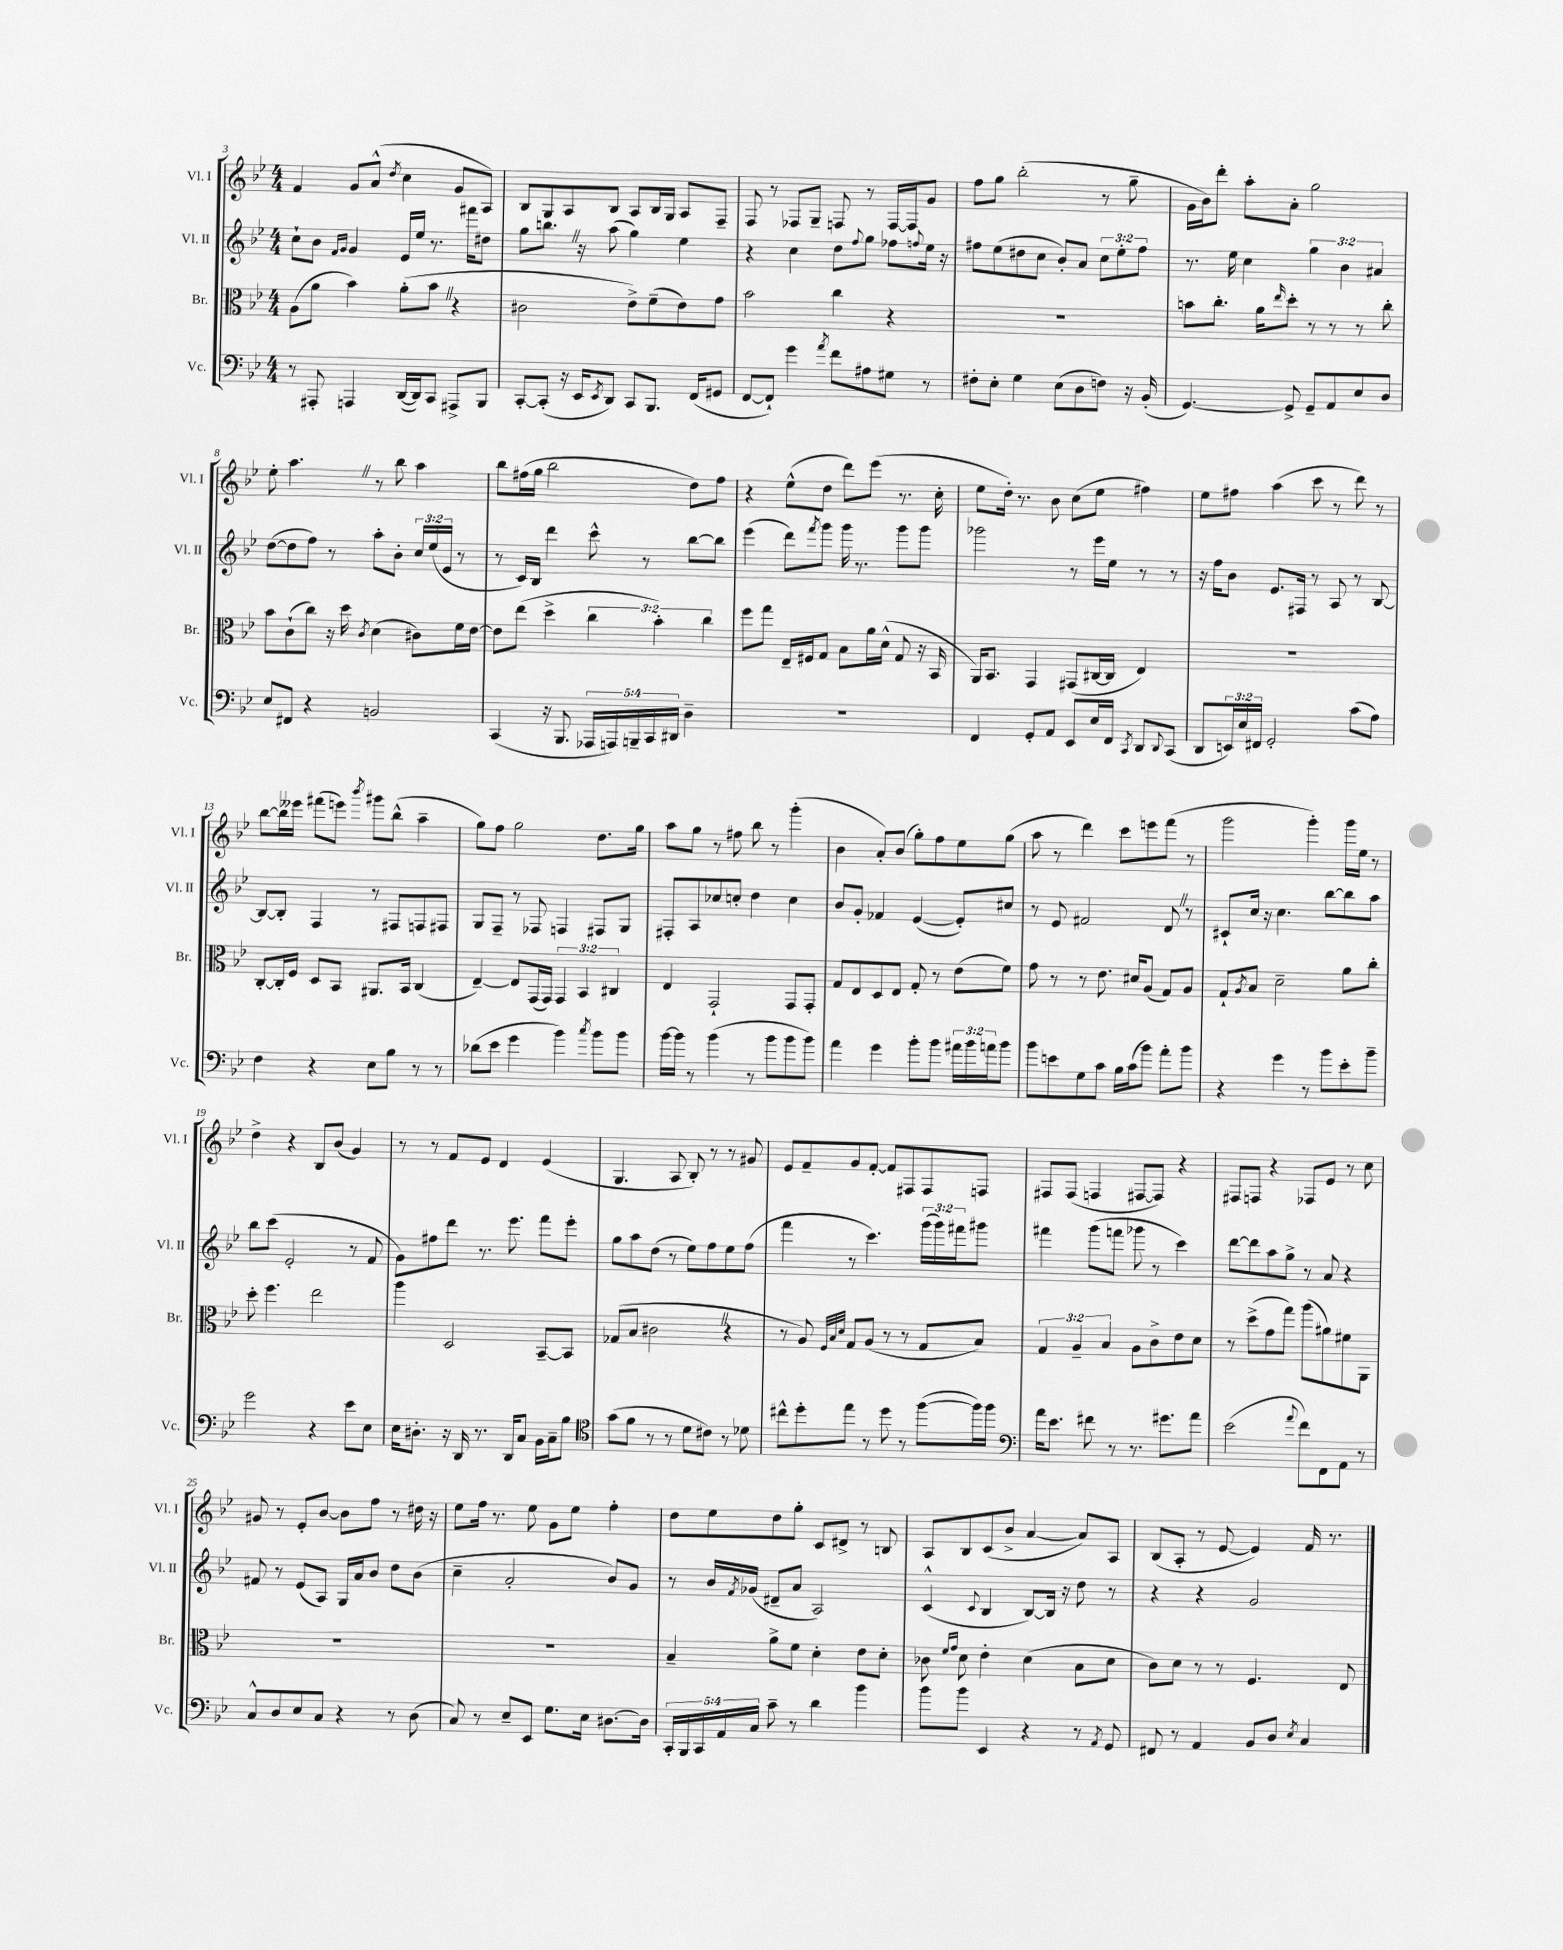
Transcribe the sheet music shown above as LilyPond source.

<<
\new StaffGroup <<
\new Staff = "s0" \with { instrumentName = "Vl. I" shortInstrumentName = "Vl. I" } {
    \clef treble \key bes \major \numericTimeSignature \time 4/4
    f'4 g'8 a'8-^( \acciaccatura { d''8 } c''4 g'8 a8) |
    bes8 g8 a8 bes8 a8 bes16 g16 a8 f8-- |
    f8 r8 fes8 g8-- f8 r8 f16~ f16 g'8 |
    f''8 g''8 bes''2-.( r8 g''8-- |
    g'16 bes'16) d'''8-. a''8-. a'8-. g''2 |
    ees''8-. a''4. \once \override BreathingSign.text = \markup { \musicglyph "scripts.caesura.straight" } \breathe r8 bes''8 a''4 |
    bes''8 fis''16( g''16 bes''2 d''8) fis''8 |
    r4 ees''8-^( d''8 d'''8) ees'''8( r8. c''16-. |
    ees''8 d''16-.) r8. bes'8 c''8( ees''8 fis''4) |
    ees''8 fis''8 a''4( c'''8 r8 d'''8) r8 |
    bes''8~ bes''16 eeses'''16 fis'''8( e'''8) \acciaccatura { bes'''8 } gis'''8 bes''8-^( a''4-- |
    g''8) f''8 g''2 d''8. g''16 |
    a''8 g''8 r8 fis''8 bes''8 r8 g'''4-.( |
    bes'4 a'8-.) bes'8( g''8-.) f''8 ees''8 g''8( |
    a''8 r8 d'''4) c'''8 e'''8 f'''8( r8 |
    g'''2 g'''4-.) g'''16 ees''16 r8 |
    d''4-> r4 bes8 bes'8( g'4) |
    r8 r8 f'8 ees'8 d'4 ees'4( |
    g4. a8 bes8-.) r8 r8 gis'8 |
    ees'8 f'8-- g'8 f'8~-. f'8 fis8 fis8 f8 |
    fis8 fis8( f4 fis8~ fis8) r4 |
    fis8 f8 r4 fes8 ees'8 r8 c''8 |
    gis'8 r8 ees'8-. bes'8~ bes'8 f''8 r8 dis''16 r16 |
    ees''8 f''16 r8. ees''8 g'8 ees''8 f''4-. |
    d''8 ees''8 d''8 g''8-. c'8 dis'8-> r8 b8 |
    a8 bes8 c'8( bes'8-> a'4~ a'8) a8 |
    bes8( a8-. r8 ees'8~ ees'4) f'16 r8. \bar "|." |
}
\new Staff = "s1" \with { instrumentName = "Vl. II" shortInstrumentName = "Vl. II" } {
    \clef treble \key bes \major \numericTimeSignature \time 4/4 \override Staff.TupletNumber.text = #tuplet-number::calc-fraction-text
    c''8-! bes'8 \grace { f'16 g'16 } g'4 ees'16 ees''16 r8. fis'''16 dis''8 |
    g''8 b''8. \once \override BreathingSign.text = \markup { \musicglyph "scripts.caesura.straight" } \breathe r16 a''8( g''4) ees''4 |
    r4 c''4 d''8 \appoggiatura { f''8 } g''8 fes''8 \appoggiatura { f''8 } ees''16 r16 |
    fis''8 ees''8( dis''8 c''8 bes'8-.) a'8 \tuplet 3/2 { c''8 ees''8-. fis''8 } |
    r8. ees''16 c''4 \tuplet 3/2 { g''4 bes'4 ais'4 } |
    d''8~( d''8 f''8) r8 a''8-. bes'8-. \tuplet 3/2 { c''16 ees''16( ees'16 } r8 |
    r8 c'16) bes16 d'''4 c'''8-^ r8 bes''8~ bes''8 |
    ees'''4( d'''8) \acciaccatura { f'''8 } g'''8 g'''16 r8. g'''8 g'''8 |
    ges'''2 r8 ees'''16 ees''16 r8 r8 |
    r16 f''16 bes'8 ees'8. fis16 r8 a8 r8 bes8~ |
    bes8~ bes8-. f4 r8 fis8 f8 fis8 |
    g8 f8-- r8 fes8 f4 fis8 g8 |
    fis8-. a8 ces''8 c''8-. d''4 c''4 |
    bes'8 g'8-. fes'4 ees'4~( ees'8-.) cis''8 |
    r8 ees'8 fis'2 d'8 \once \override BreathingSign.text = \markup { \musicglyph "scripts.caesura.straight" } \breathe r8 |
    cis'8-! c''16 r16 c''4. bes''8~ bes''8 a''8 |
    bes''8 c'''8( ees'2-. r8 f'8 |
    g'8) fis''8 d'''8 r8. ees'''8. f'''8 ees'''8-. |
    g''8 a''8 d''8( r8 ees''8) f''8 ees''8 f''8( |
    f'''4 r8 c'''4.) \tuplet 3/2 { g'''16( g'''16) fis'''16 } gis'''8 |
    fis'''4 g'''8( f'''8 ges'''8 r8 c'''4) |
    d'''8~ d'''8 a''8 g''8-> r8 a'8 r4 |
    fis'8 r8 ees'8( a8) g16 a'16 bes'8 d''8 bes'8( |
    c''4-- a'2-. bes'8) g'8 |
    r8 bes'16 \acciaccatura { f'8 } ges'16( dis'8-- a'8 a2) |
    c'4-^( \appoggiatura { c'8 } bes4 bes8~) bes16 r16 d''8 r8 |
    r4 r4 g'2 \bar "|." |
}
\new Staff = "s2" \with { instrumentName = "Br." shortInstrumentName = "Br." } {
    \clef alto \key bes \major \numericTimeSignature \time 4/4 \override Staff.TupletNumber.text = #tuplet-number::calc-fraction-text
    a8( a'8 bes'4) a'8-.( bes'8 \once \override BreathingSign.text = \markup { \musicglyph "scripts.caesura.straight" } \breathe r4 |
    cis'2 ees'8->) f'8--( ees'8) g'8 |
    bes'2 c''4 r4 |
    R1 |
    b'8 c''8.-. a'16 \grace { ees''16 } d''8-. r8 r8 r8 c''8-. |
    bes'8 c'8-!( c''8) r16 d''16 \acciaccatura { c'8 } d'4( cis'8) f'16 ees'16~ |
    ees'8 ees''8( d''4-> \tuplet 3/2 { c''4 bes'4-.) c''4 } |
    f''8 g''8 ees16-- fis16 g8 bes8 a'16 d'16-^( g8 r16 bes,16 |
    a,16) bes,8. g,4 gis,8( cis16~ cis16 ees4) |
    R1 |
    c8~-. c16-. f16 d8 bes,8 ais,8. bes,16 c4( |
    ees4~--) ees8 g,16( g,16) \tuplet 3/2 { g,4 bes,4 cis4 } |
    ees4 g,2-! g,8 g,8-. |
    g8 ees8 d8 ees8 g8-. r8 ees'8( f'8) |
    g'8 r8 r8 ees'8. dis'16 a8( g8) a8 |
    g8-! \acciaccatura { a8 } bes8 d'2-- a'8 c''8-. |
    d''8-. f''4. ees''2 |
    a''4 d2 bes,8~-- bes,8 |
    ges8( bes8 cis'2 \once \override BreathingSign.text = \markup { \musicglyph "scripts.caesura.straight" } \breathe r4 |
    r8 a8) \grace { f32 bes32 d'32 } g8 a8( r8 r8 g8 bes8) |
    \tuplet 3/2 { g4 a4-- bes4 } a8 c'8-> ees'8 d'8 |
    r8 d''8->( g'8 g''8) a''8( ais'8) fis'8 a,8 |
    R1 |
    R1 |
    bes4-- a'8-> f'8 d'4-. ees'8 d'8-. |
    ces'8 \grace { f'16 g'16 } d'8 ees'4-. d'4( bes8 d'8 |
    c'8) d'8 r8 r8 f4. ees8 \bar "|." |
}
\new Staff = "s3" \with { instrumentName = "Vc." shortInstrumentName = "Vc." } {
    \clef bass \key bes \major \numericTimeSignature \time 4/4 \override Staff.TupletNumber.text = #tuplet-number::calc-fraction-text
    r8 ais,,8-. a,,4 d,16~( d,16) c,8 ais,,8-> bes,,8 |
    c,8~-. c,8-.( r16 ees,16 \acciaccatura { ees,8 } d,8) c,8 bes,,8. f,16( gis,8 |
    f,8~ f,8-!) g'4 \acciaccatura { a'8 } f'8 ais8 gis8 r8 |
    fis8-. ees8-. g4 ees8( d8 f8) r16 bes,16-.( |
    g,4.~) g,8-> g,8-- a,8 ees8 d8 |
    ees8 fis,8 r4 b,2 |
    c,4( r16 bes,,8. \tuplet 5/4 { aes,,16 a,,16) b,,16-- c,16 dis,16 } d4-- |
    R1 |
    f,4 g,8-. a,8 ees,8 ees16 f,16 \acciaccatura { c,8 } d,8 \appoggiatura { d,8 } c,8( |
    d,8 \tuplet 3/2 { e,16) ees16 fis,16 } g,2-. c'8( a8) |
    f4 r4 ees8 bes8 r8 r8 |
    des'8( ees'8 g'4 bes'4) \acciaccatura { c''8 } bes'8 bes'8 |
    bes'16~ bes'16 r8 bes'4( r8 bes'8 bes'8 bes'8) |
    a'4 g'4 bes'8-. bes'8 \tuplet 3/2 { ais'16 bes'16 a'16 } bes'8 |
    bes'8 e'8 g8 c'8 bes16 c'16( bes'8) a'8-. bes'8 |
    r4 g'4 r8 bes'8 ees'8-. bes'8-- |
    g'2 r4 ees'8 ees8 |
    ees16 dis8.-. r16 d,16 r8. d,16 c8 bes,16 c16-- bes8 |
    \clef tenor g'8( f'8 r8 r8 d'8 cis'8) r8 des'8 |
    cis''8-^ d''8-. ees''8 r8 d''8 r8 f''8~( f''16) f''16 |
    \clef bass a'16 ees'8. fis'8 r8 r8. gis'8. a'8 |
    ees'2( \appoggiatura { a'8 } f'8) f,8 a,8 r8 |
    c8-^ d8 ees8 c8 r4 r8 d8( |
    c8) r8 ees8-- ees,8 g8. ees16 dis8.~ dis16 |
    \tuplet 5/4 { c,16-. bes,,16 c,16 a,16 c16 } c'8-- r8 d'4 bes'4 |
    bes'8 bes'8 ees,4 r4 r8 \acciaccatura { a,8 } g,8 |
    fis,8 r8 a,4 bes,8 d8 \acciaccatura { ees8 } c4 \bar "|." |
}
>>
>>
\layout { \context { \Score currentBarNumber = #3 } }
